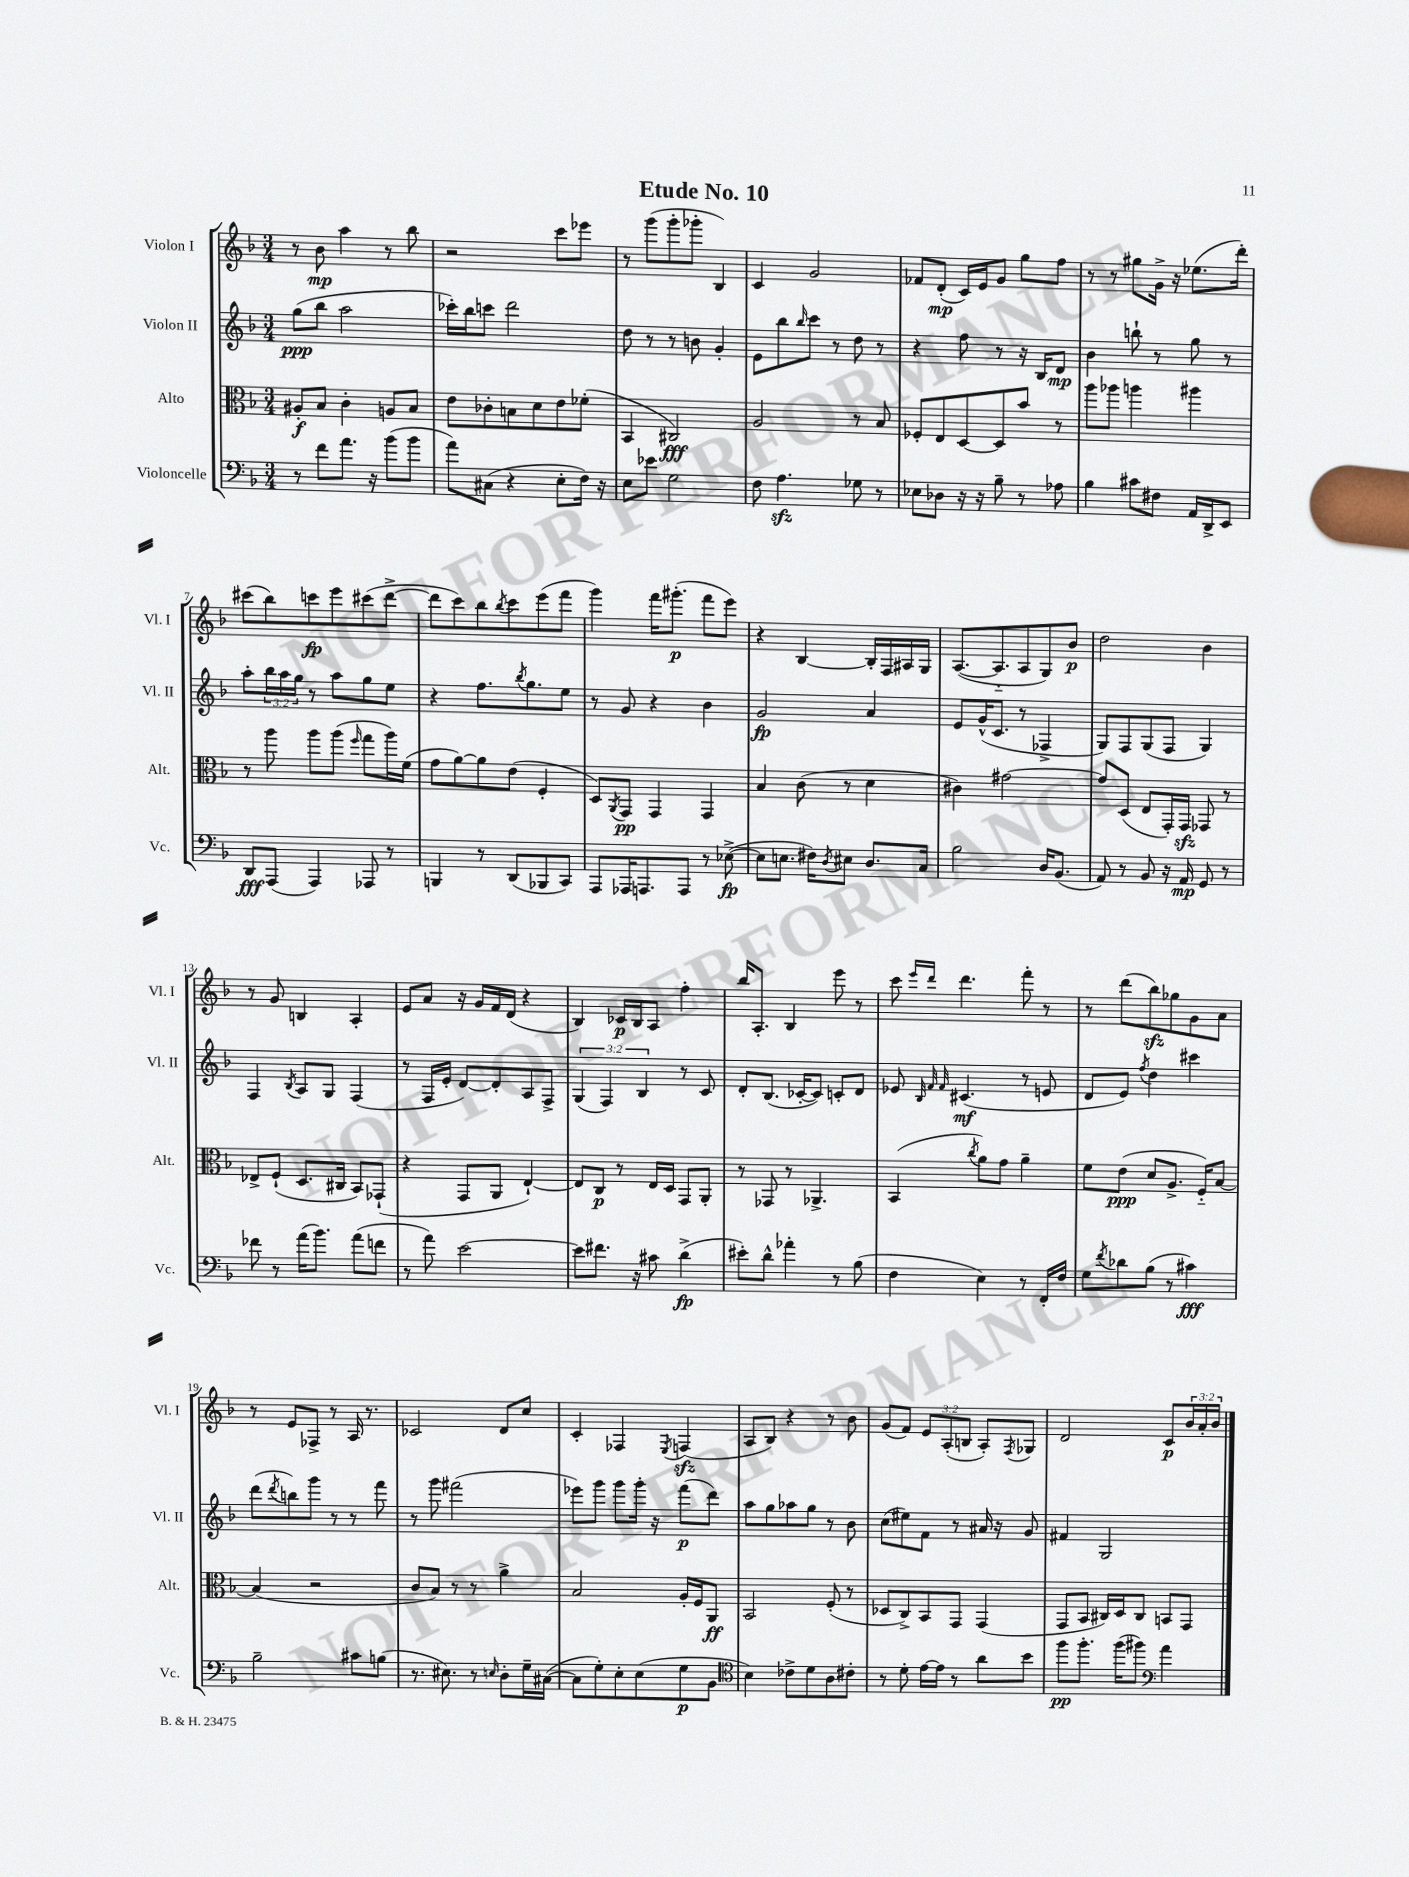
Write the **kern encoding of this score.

**kern	**kern	**kern	**kern
*staff4	*staff3	*staff2	*staff1
*clefF4	*clefC3	*clefG2	*clefG2
*k[b-]	*k[b-]	*k[b-]	*k[b-]
*M3/4	*M3/4	*M3/4	*M3/4
8r	8A#'	(8gg	8r
8f	8B-	8bb-	8b-
8.a	4c'	2aa	4aa
16r	.	.	.
(8b-	8A	.	8r
8b-	8B-	.	8bb-
=	=	=	=
8a)	8e	16ccc-')	2r
.	.	16bb-	.
(8C#	8c-'	8ccc	.
4r	8B	2ddd	.
.	8d	.	.
8E'	8e	.	8ccc
16F)	(8f-'	.	8eee-
16r	.	.	.
=	=	=	=
8E	4BB-	8dd	8r
8e-	.	8r	(8ggg
2G	2C#)	8r	8ggg'
.	.	8b	8ggg-'
.	.	4g'	4B-)
=	=	=	=
8F	2A	8e	4c
4.A	.	8bb-	.
.	.	16qqbb-	.
.	.	8ccc	2g
.	.	8r	.
8G-	8r	8dd	.
8r	8B-	8r	.
=	=	=	=
8E-	8F-'	4r	8f-
8D-	8E	.	(8d'
16r	[8D	8ff	16c)
16r	.	.	16e
8B-~	8D]	8r	8g
8r	8b-	16r	8gg
.	.	16B-	.
8A-	8r	8d	8ff
=	=	=	=
4B-	8aa	4b-	8r
.	8aa-	.	8r
8c#	4aa	8bb`	8gg#
8F#	.	8r	16g^
.	.	.	16r
16AA	4aa#	8gg	(8.ee-
16DD^	.	.	.
8EE	.	8r	.
.	.	.	16ddd')
=	=	=	=
8DD	8r	8aa'	(8ccc#
(8AAA	8aa	24bb-	8bb-)
.	.	24aa	.
.	.	24gg	.
4AAA)	8aa	8r	8ccc
.	(8aa	8aa	8eee
.	16qqff	.	.
8AAA-	8gg	8gg	(8ccc#
8r	16aa)	8ee	[8ddd^
.	(16f	.	.
=	=	=	=
4BBB	8g	4r	8ddd]
.	[8a)	.	8ccc)
8r	8a]	8.ff	8bb-
.	.	.	8qbb-
(8DD	(8e	.	8ccc
.	.	8qbb-	.
.	.	8.gg	.
8BBB-	4F'	.	(8eee
8CC)	.	8ee	8fff
=	=	=	=
8AAA	8D)	8r	4ggg)
.	8qAA	.	.
16AAA-	8GG	8g	.
8.AAA	.	.	.
.	4GG	4r	16fff
.	.	.	(8.ggg#'
8AAA	.	.	.
8r	4GG	4b-	8fff
([8E-^	.	.	8eee)
=	=	=	=
8E-]	4B-	2g	4r
8.E	.	.	.
.	(8c	.	[4B-
16F#)	.	.	.
8qD	.	.	.
8E#	8r	.	.
8.D	4d	4a	16B-']
.	.	.	16F
.	.	.	16A#
16C	.	.	16G
=	=	=	=
2B-	4c#)	8e	([8.A
.	.	(16g^^	.
.	.	8.c	8.A'~]
.	[2g#	.	.
.	.	8r	8A
16D	.	4F-^	8G)
(8.BB-	.	.	.
.	.	.	8b-
=	=	=	=
8AA)	8g#]	8G)	2dd
8r	(8D	8F	.
8BB-	8E	(8G	.
16r	16GG')	8F	.
16AA	16GG	.	.
8GG	8GG-	4G)	4b-
8r	8r	.	.
=	=	=	=
8f-	8E-^	4F	8r
8r	(8F`	.	8g
.	.	8qB-	.
(16a	8.D	8A	4B
8.b-)	.	.	.
.	.	8G	.
.	16C#	.	.
(8a	8BB-)	(4F	4A'
8f	(8GG-`	.	.
=	=	=	=
8r	4r	8r	8e
8a)	.	16F	8a
.	.	16e'	.
[2e	8GG	[8d)	16r
.	.	.	16g
.	8AA	8d']	16f
.	.	.	(16d
.	[4E`)	8A	4r
.	.	8F^	.
=	=	=	=
8e]	8E]	(6G	4B-)
8.f#	8C	.	.
.	.	6F)	.
.	8r	.	16c-
16r	.	.	16B-
.	.	6B-	.
8c#	16E	.	8A
.	16D	.	.
(4d^	8GG	8r	4ff'
.	8AA'	8c	.
=	=	=	=
8e#')	8r	8d'	16bb-
.	.	.	8.A'
8d^^	8GG-	(8.B-	.
4a-'	8r	.	4B-
.	.	[16c-'	.
.	4.AA-^	8c-])	.
8r	.	8c'	8eee
(8B-	.	8d	8r
=	=	=	=
4F	(4BB-	8e-	8ccc
.	.	32qqB-	.
.	.	32qqf	16qqeee
.	.	32qqf	16qqddd
.	.	(4.c#	4.ddd
.	8qcc	.	.
4E)	8a)	.	.
.	8g	.	.
8r	4a~	8r	8fff'
16FF'	.	8e	8r
16F	.	.	.
=	=	=	=
8G	8f	8d	8r
8qf	.	.	.
8d-	(8e	8e)	(8ddd
.	.	8qff	.
(8B-	8d	4dd	8bb-)
8r	8.A^	.	8gg-
4c#)	.	4ccc#	8g
.	16F'~)	.	.
.	[8B-	.	8a
=	=	=	=
2B-~	(4B-]	(8ddd	8r
.	.	8qddd	.
.	.	8bb)	8e
.	2r	8ggg	8F-^
.	.	8r	8r
8c#	.	8r	16A
.	.	.	8.r
(8B	.	8fff	.
=	=	=	=
8.r	8c	8r	2c-
.	8B-)	8ggg	.
8.E#)	.	.	.
.	8r	(2fff#	.
8r	8r	.	.
16qqE	.	.	.
8D'	4a^	.	8d
16G~	.	.	8cc
([16C#	.	.	.
=	=	=	=
8C#]	2B-	8eee-)	4c'
8G')	.	8ggg	.
8E'	.	8ggg	4F-
(8E	.	16ggg'	.
.	.	16r	.
.	.	.	8qE
8G	16A'	(8fff	(4F
.	16F	.	.
8BB-	8AA	8ddd)	.
=	=	=	=
*clefC4	*	*	*
4B-)	2BB-	8aa	8A
.	.	8gg	8B-)
8c-^	.	8aa-	4r
8d	.	8gg	.
8A	(8F'	8r	8r
8c#'	8r	8b-	8b-
=	=	=	=
8r	8D-	(8cc	(8g
8d'	8C^)	8ee#)	8f)
[16e	8BB-	8f	12e
16e]	.	.	.
.	.	.	(12A'
8r	8GG	8r	.
.	.	.	12B
8a	(4GG	16a#	8A')
.	.	16r	.
.	.	.	8qF
8b-	.	8g	8G-
=	=	=	=
8ff	8GG	4f#	2d
8.ff'	8BB-	.	.
.	16C#)	2G	.
(16ff	16D	.	.
8ff#)	8C#	.	.
*clefF4	*	*	*
4a	8BB	.	8c
.	8GG	.	24b-
.	.	.	24a'
.	.	.	24b-
==	==	==	==
*-	*-	*-	*-
